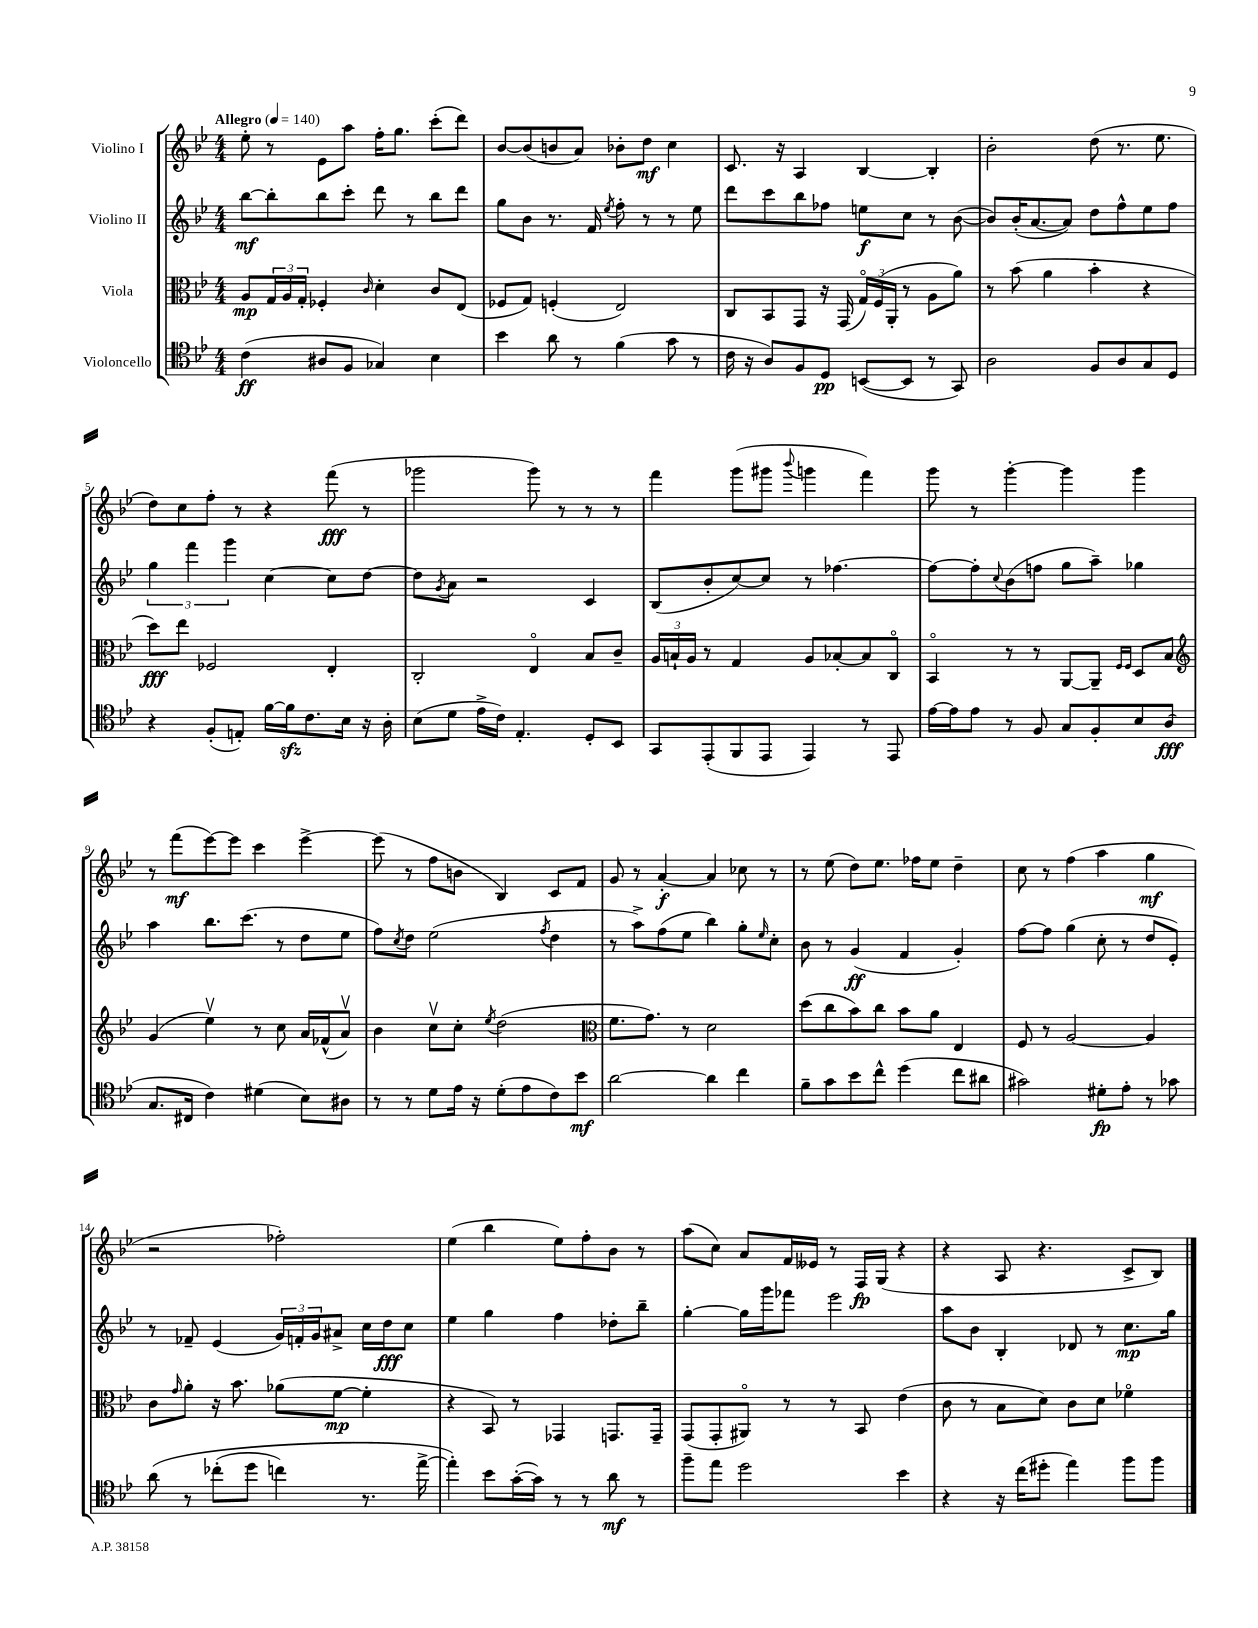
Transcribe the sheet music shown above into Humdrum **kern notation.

**kern	**kern	**kern	**kern
*staff4	*staff3	*staff2	*staff1
*clefC4	*clefC3	*clefG2	*clefG2
*k[b-e-]	*k[b-e-]	*k[b-e-]	*k[b-e-]
*M4/4	*M4/4	*M4/4	*M4/4
*MM140	*MM140	*MM140	*MM140
(4c	8A	[8bb-	8ee-'
.	24G	8bb-']	8r
.	24A	.	.
.	24G'	.	.
8A#	4F-'	8bb-	8e-
8F	.	8ccc'	8aa
.	16qqc	.	.
4G-)	4d'	8ddd	16ff'
.	.	.	8.gg
.	.	8r	.
4B-	8c	8bb-	(8ccc'
.	(8E-	8ddd	8ddd)
=	=	=	=
4b-	8F-	8gg	[8b-
.	8G)	8b-	(8b-]
8a	(4F'	8.r	8b
8r	.	.	8a)
.	.	16f	.
.	.	8qee-	.
(4f	2E-)	8ff'	8b-'
.	.	8r	8dd
8g	.	8r	4cc
8r	.	8ee-	.
=	=	=	=
16c	8C	8ddd	8.c
16r	.	.	.
8A)	8BB-	8ccc	.
.	.	.	16r
8F	8GG	8bb-	4A
8D	16r	8ff-	.
.	(16GG	.	.
([8BB	24Go)	8ee	[4B-
.	(24F	.	.
.	24AA'	.	.
8BB]	8r	8cc	.
8r	8A	8r	4B-']
8GG)	8a)	([8b-	.
=	=	=	=
2A	8r	8b-])	2b-'
.	(8b-	(16b-'	.
.	.	[8.a	.
.	4a	.	.
.	.	8a])	.
8F	4b-'	8dd	(8dd
8A	.	8ff^^	8.r
8G	4r	8ee-	.
.	.	.	8.ee-
8D	.	8ff	.
=	=	=	=
4r	8dd)	6gg	8dd)
.	8ee-	.	8cc
.	.	6fff	.
(8F'	2F-	.	8ff'
.	.	6ggg	.
8E')	.	.	8r
[16f	.	[4cc	4r
16f]	.	.	.
8.c	.	.	.
.	4E-'	8cc]	(8fff
16B-	.	.	.
16r	.	[8dd	8r
16A'	.	.	.
=	=	=	=
(8B-	2C'	8dd]	2ggg-
.	.	8qg	.
8d	.	8a	.
16e-^	.	2r	.
16c)	.	.	.
4.E-'	.	.	.
.	4E-o	.	8ggg-)
.	.	.	8r
8D'	8B-	4c	8r
8BB-	8c~	.	8r
=	=	=	=
8GG	24A	(8B-	4fff
.	24B`	.	.
.	24A	.	.
(8EE-'	8r	8b-'	.
8FF	4G	[8cc)	(8ggg
8EE-	.	8cc]	8ggg#
.	.	.	8qqbbb-
4EE-)	8A	8r	4ggg
.	[8B-'	[4.ff-	.
8r	8B-]	.	4fff)
8EE-	8Co	.	.
=	=	=	=
[16e-	4BB-o	8ff-_	8ggg
16e-]	.	.	.
8e-	.	8ff-']	8r
.	.	8qqcc	.
8r	8r	(8b-	[4ggg'
8F	8r	8ff	.
8G	[8AA	8gg	4ggg]
8F'	8AA~]	8aa~)	.
.	16qqF	.	.
.	16qqF	.	.
8B-	8D	4gg-	4ggg
(8A	8B-	.	.
=	=	=	=
*	*clefG2	*	*
8.G	(4g	4aa	8r
.	.	.	(8fff
16C#	.	.	.
4c)	4ee-v)	8.bb-	[8eee-)
.	.	.	8eee-]
.	.	(8.ccc	.
(4d#	8r	.	4ccc
.	8cc	8r	.
8B-)	16a	8dd	[4eee-^
.	(16f-^^	.	.
8A#	8av)	8ee-	.
=	=	=	=
8r	4b-	8ff)	(8eee-]
.	.	8qcc	.
8r	.	8dd	8r
8d	8ccv	(2ee-	8ff
16e-	8cc'	.	8b
16r	.	.	.
.	8qee-	.	.
(8d'	(2dd	.	4B-)
8e-	.	.	.
.	.	8qff	.
8c)	.	4dd	8c
8b-	.	.	8f
=	=	=	=
*	*clefC3	*	*
[2a	8.f	8r	8g
.	.	8aa^)	8r
.	8.g)	.	.
.	.	(8ff	[4a'
.	8r	8ee-	.
4a]	2d	4bb-)	4a]
4cc	.	8gg'	8cc-
.	.	16qqee-	.
.	.	8cc'	8r
=	=	=	=
8f~	(8dd	8b-	8r
8g	8cc	8r	(8ee-
8b-	8b-)	(4g	8dd)
8cc^^	8cc	.	8.ee-
(4dd	8b-	4f	.
.	.	.	16ff-
.	8a	.	8ee-
8cc	4E-	4g')	4dd~
8a#	.	.	.
=	=	=	=
2g#)	8F	[8ff	8cc
.	8r	8ff]	8r
.	[2A	(4gg	(4ff
8d#'	.	8cc'	4aa
8e-'	.	8r	.
8r	4A]	8dd	4gg
8g-	.	8e-')	.
=	=	=	=
&(8a	8c	8r	2r
.	16qqg	.	.
8r	8a'	8f-~	.
(8cc-'	16r	(4e-	.
.	8.b-	.	.
8dd	.	.	.
4cc)	(8a-	24g)	2ff-')
.	.	24f'	.
.	.	24g	.
.	[8f	8a#^	.
8.r	4f']	16cc	.
.	.	16dd	.
.	.	8cc	.
[16ee-^	.	.	.
=	=	=	=
4ee-']&)	4r	4ee-	(4ee-
8b-	8BB-)	4gg	4bb-
([16g'	8r	.	.
16g])	.	.	.
8r	4GG-	4ff	8ee-)
8r	.	.	8ff'
8a	8.GG	8dd-'	8b-
8r	.	8bb-~	8r
.	16GG~	.	.
=	=	=	=
8ff~	(8GG	[4gg'	(8aa
8ee-	8GG'	.	8cc)
2dd	8AA#o)	16gg]	8a
.	.	16ggg	.
.	8r	8fff-	16f
.	.	.	16e--
.	8r	2eee-	8r
.	8BB-	.	16F
.	.	.	(16G
4b-	(4e-	.	4r
=	=	=	=
4r	8c	8aa	4r
.	8r	8b-	.
16r	8B-	4B-'	8A
(16cc	.	.	.
8dd#'	8d)	.	4.r
4ee-)	8c	8d-	.
.	8d	8r	.
8ff	4f-o	8.cc	8c^
8ff	.	.	8B-)
.	.	16gg	.
==	==	==	==
*-	*-	*-	*-
